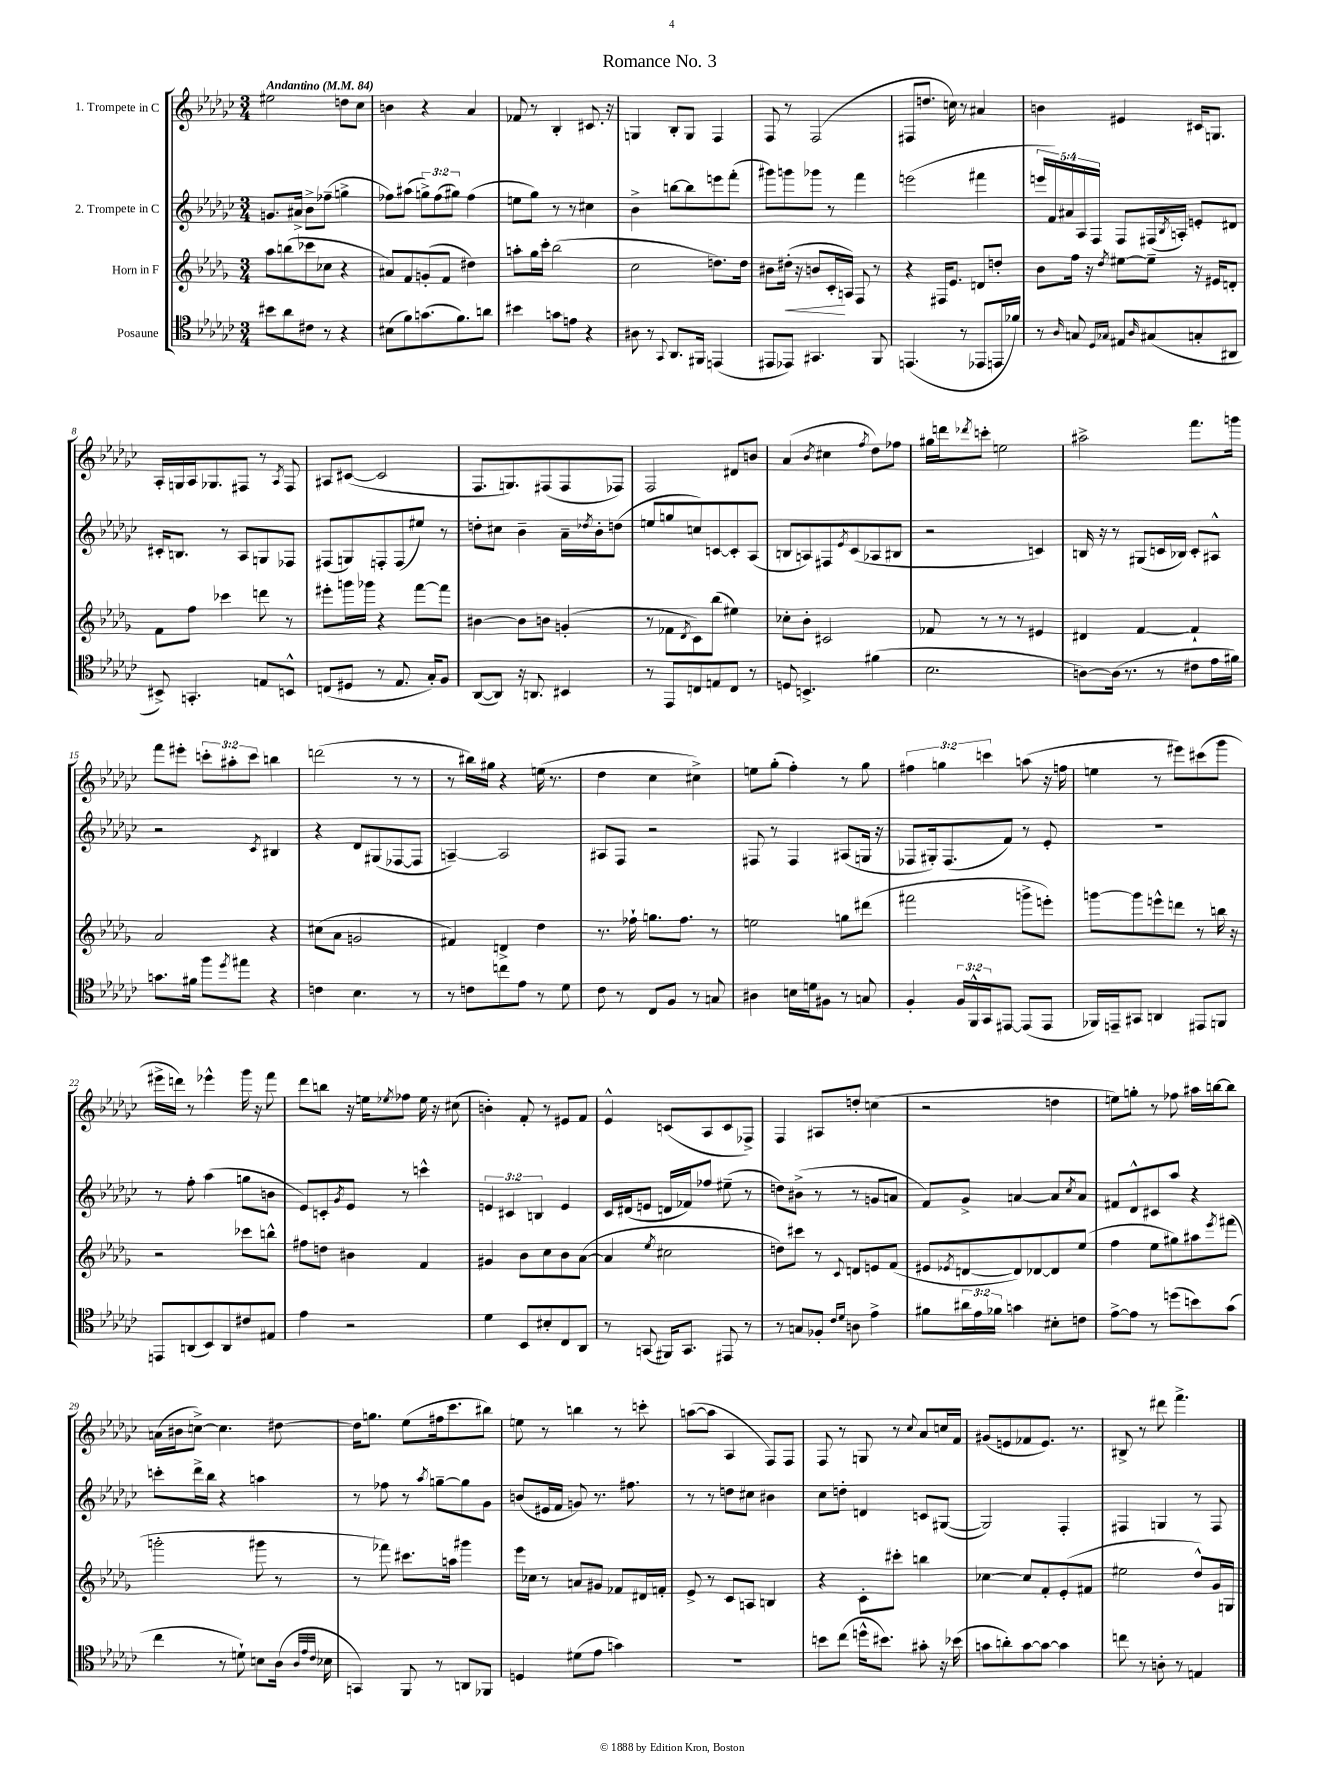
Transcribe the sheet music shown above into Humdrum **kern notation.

**kern	**kern	**kern	**kern
*staff4	*staff3	*staff2	*staff1
*clefC4	*clefG2	*clefG2	*clefG2
*k[b-e-a-d-g-c-]	*k[b-e-a-d-g-]	*k[b-e-a-d-g-c-]	*k[b-e-a-d-g-c-]
*M3/4	*M3/4	*M3/4	*M3/4
*MM84	*MM84	*MM84	*MM84
8b#	8aa-	8.g	2ee#
8a-	(8bb	.	.
.	.	16a#^	.
8c#	8ccc-	8b-^	.
8r	8cc-	(8ff-~	.
4r	4r	4gg^	8dd
.	.	.	8cc-
=	=	=	=
(8B#	8a#)	8ff-)	4b
8f)	8f	(8aa#	.
(8.g	(8g'	12gg^)	4r
.	.	(12ff-	.
.	8f	.	.
.	.	12gg#)	.
8.f)	.	.	.
.	4dd#)	(4ff-	4a-
8a	.	.	.
=	=	=	=
4b#	8aa'	8ee	8f-
.	16gg-	8gg-)	8r
.	16ccc'	.	.
8g	(2bb-	8r	4B-'
8e	.	8r	.
4r	.	4cc#	8.c#
.	.	.	16r
=	=	=	=
8A#	2cc	4b-^	4G
8r	.	.	.
8qqGG-	.	.	.
8.AA-	.	[8bb	8B-'
.	.	8bb]	8G
16FF#	.	.	.
(4EE	8.dd)	8eee	4F
.	.	(8fff'	.
.	16dd	.	.
=	=	=	=
8EE#	8b#	8ggg#)	8F
8EE-)	(16dd#'	8ggg	8r
.	16r	.	.
4.GG#	8b	8ggg-	(2F
.	16c'	8r	.
.	16A)	.	.
.	8F	4fff	.
8FF	8r	.	.
=	=	=	=
(4.EE	4r	(2eee	8F#
.	.	.	8.dd
.	16F#	.	.
.	8.e-	.	16cc)
8r	.	.	8r
8EE-	8d	4fff#	4a#
16EE	8dd'	.	.
16f-)	.	.	.
=	=	=	=
8r	8b-	20eee	4b
.	.	20f)	.
.	.	20a#	.
16qqA-	.	.	.
8G	16ff	.	.
.	.	20A-	.
.	16r	.	.
.	.	20F	.
16qqD-	.	.	.
16qqG-	8qdd-	.	.
8E#	[8ee#	8F	4e#
16qqA-	.	.	.
(8G#	8ee#~]	(16F#	.
.	.	8qB-	.
.	.	16A')	.
8G'	16r	8e'	16c#
.	16e#	.	8.G
8AA#	8d'	8d#	.
=	=	=	=
8BB#^)	8f	16c#'	16A-'
.	.	8.B	16G
4.GG'	8ff	.	16A-
.	.	.	8.G-
.	4ccc-	8r	.
.	.	8A-	8F#
8E	8ddd	8G	8r
.	.	.	8qA-
8BB^^	8r	8F-	8F#
=	=	=	=
(8C	8eee#'	(8F#	8A#
8D#	16ggg	8G)	([8c#
.	16ggg-	.	.
8r	4r	8F'	2c#]
8.E-	.	(8F	.
.	[8fff	8ee#)	.
16G-')	.	.	.
8F	8fff]	8r	.
=	=	=	=
([8AA-	[4b#	8dd'	8.F
8AA-])	.	8cc#	.
.	.	.	8.G)
16r	8b#]	4b-~	.
8.AA	.	.	.
.	8b	.	(8F#
4BB#	(4g'	16a-~	8F#
.	.	8qdd-	.
.	.	16b-'	.
.	.	(8dd	8F-)
=	=	=	=
8r	8r	8ee	2F
8EE-	8f-	8gg	.
.	8qd-	.	.
8C	8c)	8cc)	.
8E	(8bb-	[8c	.
8C	4ee#)	8c']	8d#
8r	.	(8A-	8b
=	=	=	=
8D	8cc-'	8B	(4a-
4.BB^	8b-'	8A)	.
.	.	.	8qb-
.	2c#	8F#	4cc#
.	.	8qe-	.
.	.	(8c-	.
.	.	.	8qff
(4f#	.	8A-	8dd-)
.	.	8B#	8ff-
=	=	=	=
2.B-	8f-	2r	16gg#
.	.	.	16ddd
.	.	.	8qddd-
.	8r	.	8ccc'
.	8r	.	2ee
.	8r	.	.
.	4e#	4c)	.
=	=	=	=
[8A)	4d#	16B	2aa#^
.	.	16r	.
(16A]	.	8r	.
8.r	.	.	.
.	[4f	(8G#	.
8r	.	16c	.
.	.	16B-)	.
8c#	4f`]	8c'	8.fff
16e-	.	8A#^^	.
16f#)	.	.	16ggg
=	=	=	=
8.g	2a-	2r	8fff
.	.	.	8eee#'
16f#	.	.	.
8ff	.	.	12ccc'
.	.	.	12aa#'
8qdd-	.	.	.
8ee#	.	.	.
.	.	.	12ccc
.	.	8qc-	.
4r	4r	4B#	4bb
=	=	=	=
4c	(8cc#	4r	(2ddd
.	8a-	.	.
4.B-	2g	8d-	.
.	.	(8G#	.
.	.	[8F-	8r
8r	.	8F-]	8r
=	=	=	=
8r	4f#)	[4A~)	8r
8c	.	.	16bb#)
.	.	.	16gg#
8cc	4d^	2A]	4r
8e-	.	.	.
8r	4dd-	.	(16ee
.	.	.	8.r
8d-	.	.	.
=	=	=	=
8c-	8.r	8A#	4dd-
8r	.	8F	.
.	16ff-`	.	.
8C-	8.gg	2r	4cc-
8F	.	.	.
.	8.ff-	.	.
8r	.	.	4cc#^)
8G	8r	.	.
=	=	=	=
4A#	2ee	8F#	8ee
.	.	8r	(8gg-'
16B	.	4F#	4ff')
16d	.	.	.
8F#	.	.	.
8r	8gg	(8A#	8r
8G	(8ddd#	16G	8gg-
.	.	16r	.
=	=	=	=
4F'	2fff#	8F-	6ff#
.	.	16G#')	.
.	.	.	6gg
.	.	(8.F-	.
24F	.	.	.
24FF^^	.	.	.
24GG-	.	.	6ccc
[8EE#	.	8f)	.
(8EE#]	8ggg^	8r	(8aa
8EE#	8eee')	8e-'	16r
.	.	.	16ff
=	=	=	=
16FF-)	[8ggg	2.r	4ee
16EE~	.	.	.
8GG#	8ggg]	.	.
4AA	8eee^^	.	8r
.	8ddd	.	8eee#)
8EE#	8r	.	(8ccc#
8FF	16bb	.	8ggg-
.	16r	.	.
=	=	=	=
8EE	2r	8r	16eee#^
.	.	.	16ddd)
(8AA	.	8ff'	8r
8BB-)	.	(4aa-	4eee-^^
8AA	.	.	.
8c#	8ccc-	8gg	16ggg-
.	.	.	16r
8E#	8bb^^	8b	8fff
=	=	=	=
4e-	8ff#	8e-)	8ddd-
.	8dd	8c'	8bb
.	.	8qg-	.
2r	4b#	8e-	16r
.	.	.	16ee
.	.	.	8qee-
.	.	8r	8ff-
.	4f	4ccc^^	16ee-
.	.	.	16r
.	.	.	(8cc#
=	=	=	=
4d-	4g#	6e	4b')
.	.	6c#	.
8BB-	8b-	.	8f'
.	.	6B	.
8B#'	8cc	.	8r
8C-	8b-	4e	8e#
8AA-	([8a-	.	8f
=	=	=	=
8r	4a-]	16c-	4e-^^
.	.	(16d#	.
(8GG	.	8e	.
.	8qee-	.	.
16FF#)	2cc#	16d	(8c
8.GG	.	16f-)	.
.	.	8ff-	8A-
8EE#	.	(8ee#~	8c
8r	.	8r	8F-^)
=	=	=	=
8r	8dd)	8dd)	4F
8G	8ccc#	(8b#^	.
8F-'	8r	8r	8A#
16qqc-	.	.	.
16qqd-	8qqc	.	.
8A	8d	8r	8dd'
4e-^	8e	8g	(4cc
.	(8f	8a	.
=	=	=	=
8f#	8e#	8f)	2r
.	8qe-	.	.
24a#	[8d	8g-^	.
24e-	.	.	.
24f-	.	.	.
4g	8d])	[4a	.
.	[8d-	.	.
8B#'	8d-]	8a]	4dd
.	.	8qcc-	.
8c	(8ee-	8a	.
=	=	=	=
[8e-^	4ff	8f#	8ee)
8e-]	.	8d-^^	8gg'
8r	8ee-	8c#	8r
(8dd	8gg#)	8aa-	8ff-
8b)	8aa#	4r	16aa#
.	.	.	[16bb
.	8qeee-	.	.
(8g-	(8fff#	.	8bb]
=	=	=	=
4cc-	2ggg'	8ccc'	(16a
.	.	.	16b#
.	.	16ddd-^	[8cc^)
.	.	16bb-	.
8r	.	4r	4.cc]
8d`)	.	.	.
8B	8ggg#	4aa	.
(16A-	8r	.	[8dd#
32qqA-	.	.	.
32qqe-	.	.	.
32qqc-	.	.	.
16B-	.	.	.
=	=	=	=
4GG)	8r	8r	16dd#]
.	.	.	8.gg
.	8fff-)	8ff-	.
8FF	8.ccc#	8r	(8ee-
.	.	8qaa-	.
8r	.	[8gg~	16ff#
.	16aa	.	8.ccc-
8AA	4ggg#	8gg]	.
8FF-	.	8g-	8bb#)
=	=	=	=
4D	16eee-	(8b	8ee
.	16cc-	.	.
.	8r	16e#	8r
.	.	16f	.
(8d#	8a	8g)	4bb
8e-	8g#	8.r	.
4g)	8f-	.	8r
.	.	8.ff#	.
.	16d#	.	8ccc'
.	16f'	.	.
=	=	=	=
2.r	8e-^	8r	([8aa
.	8r	8r	8aa]
.	8c	8dd	4A-
.	8A	8cc#	.
.	4B	4b#	8F)
.	.	.	8F
=	=	=	=
8b	4r	8cc-	8F
(8cc-	.	8dd'	8r
16dd^^	8c'	4d	8G
8.b#)	.	.	.
.	8ccc#'	.	8r
.	.	.	8qqcc-
8g#'	4bb	8c	8a-
16r	.	([8G#	16cc
(16b-	.	.	16f
=	=	=	=
8g	[4cc-	2G#])	(8g#
8a')	.	.	8e
[8g	8cc-]	.	8f-
8g_	8f'	.	8.e)
4g]	(8e-'	4F'	.
.	.	.	8.r
.	8f#	.	.
=	=	=	=
8cc	2ee#	4F#	8B#^
8r	.	.	8r
8A'	.	4G	8ddd#
8r	.	.	4.fff^
4E	8dd-^^)	8r	.
.	16g-	8F#	.
.	16G	.	.
==	==	==	==
*-	*-	*-	*-
